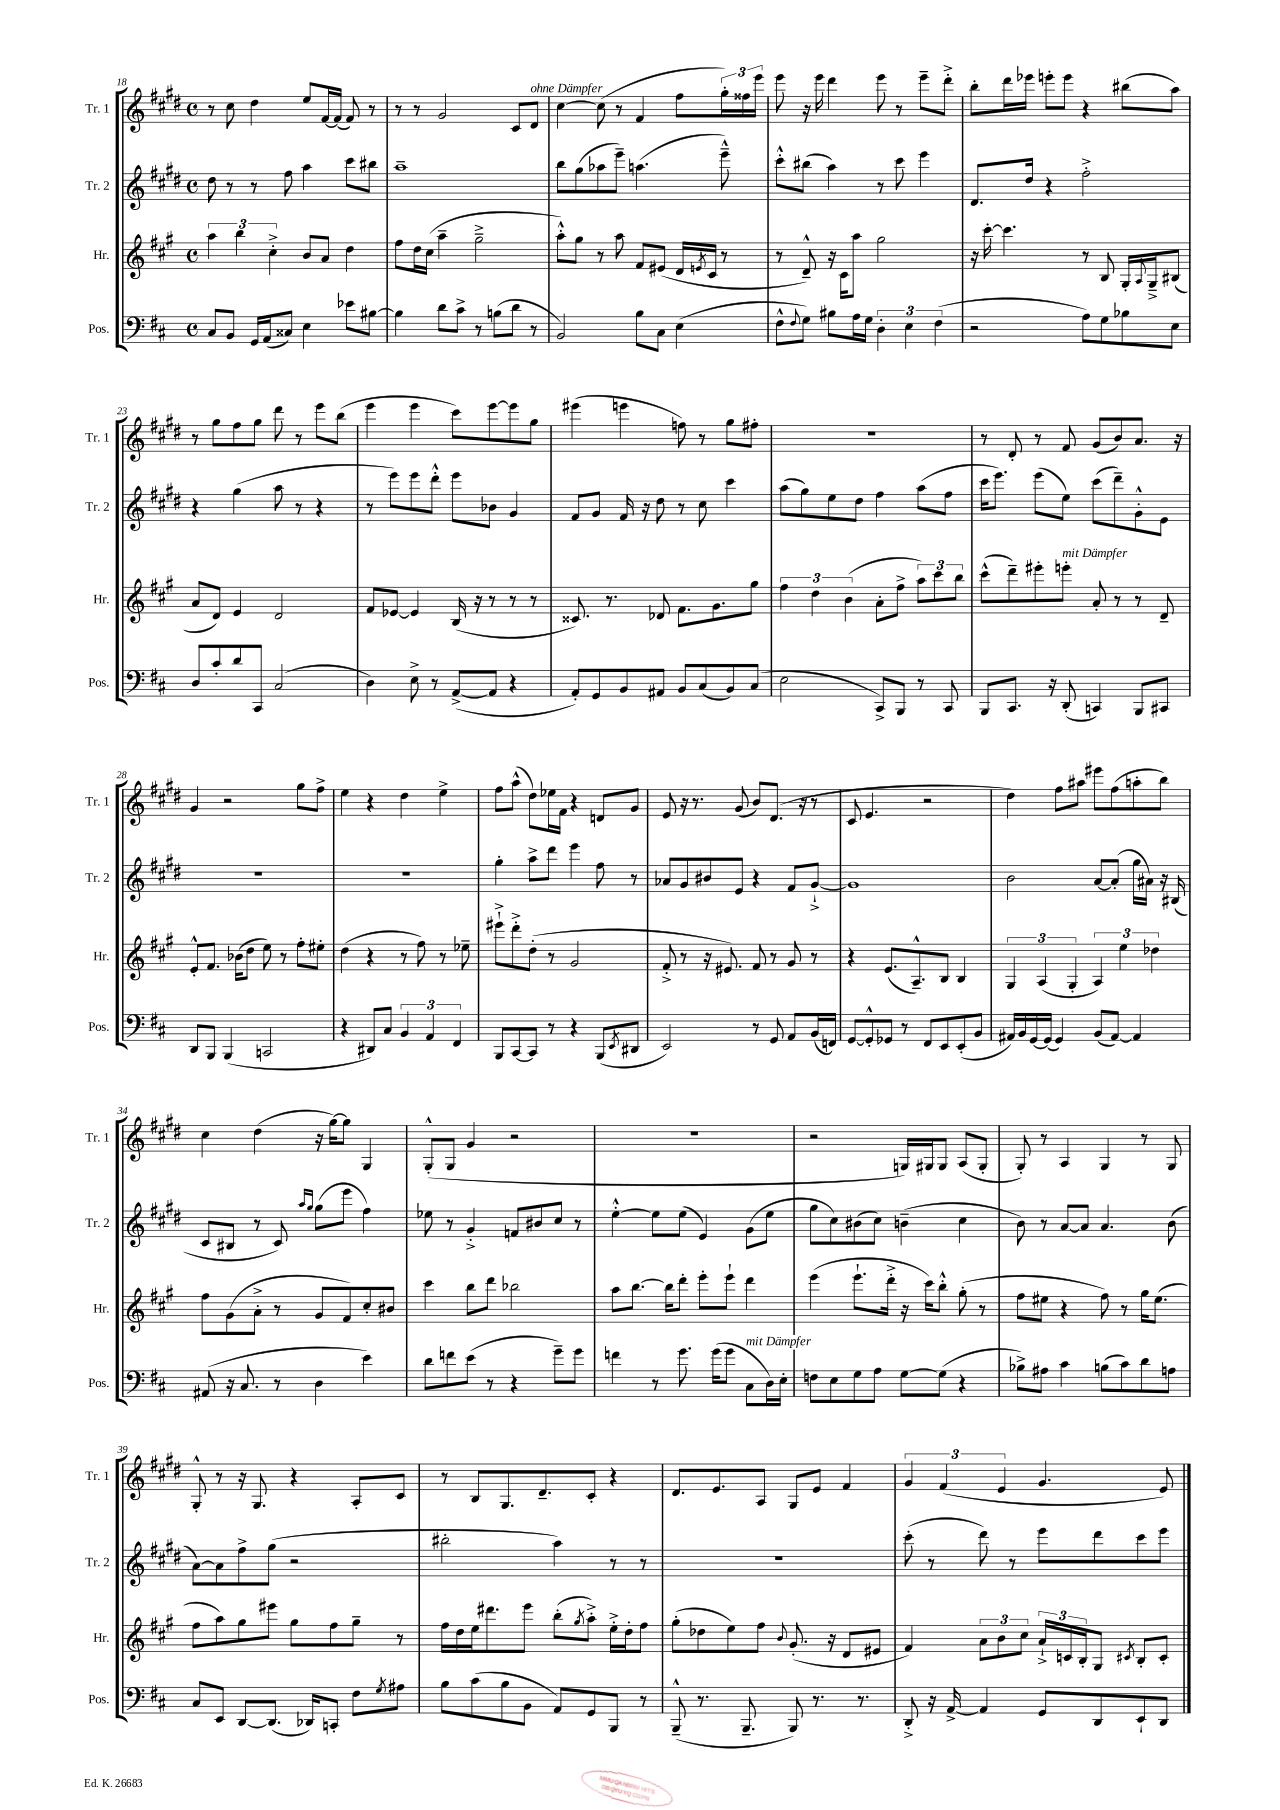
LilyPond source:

<<
\new StaffGroup <<
\new Staff = "s0" \with { instrumentName = "Tr. 1" shortInstrumentName = "Tr. 1" } {
    \clef treble \key e \major \defaultTimeSignature \time 4/4
    r8 cis''8 dis''4 e''8 fis'16~ fis'16( fis'8) r8 |
    r8 r8 gis'2 cis'8 dis'8^\markup { \italic "ohne Dämpfer" } |
    cis''4~ cis''8( r8 fis'4 fis''8 \tuplet 3/2 { gis''16-.) fisis''16 e'''16 } |
    e'''8 r16 e'''16 dis'''4 e'''8 r8 e'''8-- dis'''8-.-> |
    b''8-. dis'''16 ees'''16 e'''8-. e'''8 r4 bis''8( a''8) |
    r8 gis''8 fis''8 gis''8 dis'''8 r8 e'''8 b''8( |
    e'''4 e'''4 cis'''8) e'''8~ e'''8 gis''8 |
    eis'''4( e'''4 f''8) r8 gis''8 fis''8-. |
    R1 |
    r8 dis'8-. r8 fis'8 gis'8( b'8) a'8. r16 |
    gis'4 r2 gis''8 fis''8-> |
    e''4 r4 dis''4 e''4-> |
    fis''8 a''8-^( dis''8) ees''16 fis'16 r4 d'8 gis'8 |
    e'8 r16 r8. gis'8( b'8) dis'8.( r16 r8 |
    cis'8 e'4. r2 |
    dis''4) fis''8 ais''8 eis'''8 fis''8( a''8-. b''8) |
    cis''4 dis''4( r16 gis''16~) gis''8 gis4 |
    gis8-.-^( gis8 gis'4 r2 |
    R1 |
    r2 g16) gis16 gis8 a8( gis8-. |
    gis8-.) r8 a4 gis4 r8 gis8 |
    gis8-.-^ r8 r16 gis8. r4 a8-. cis'8 |
    r8 b8 gis8. dis'8.-- cis'8-. r4 |
    dis'8. e'8. a8 gis8 e'8 fis'4 |
    \tuplet 3/2 { gis'4 fis'4( e'4 } gis'4. e'8) \bar "|." |
}
\new Staff = "s1" \with { instrumentName = "Tr. 2" shortInstrumentName = "Tr. 2" } {
    \clef treble \key e \major \defaultTimeSignature \time 4/4
    dis''8 r8 r8 fis''8 a''4 cis'''8 bis''8 |
    a''1-- |
    b''8 gis''8( aes''8 e'''8--) a''4.( e'''8---^) |
    cis'''8-.-^ bis''8( a''4) r8 cis'''8 e'''4 |
    dis'8. dis''16 r4 fis''2-.-> |
    r4 gis''4( a''8 r8 r4 |
    r8 e'''8) e'''8 dis'''8-.-^ e'''8 bes'8 gis'4 |
    fis'8 gis'8 fis'16 r16 dis''8 r8 cis''8 cis'''4 |
    a''8( gis''8) e''8 dis''8 fis''4 a''8( fis''8 |
    cis'''16 e'''8.) e'''8( e''8) cis'''8( dis'''8--) gis'8-.-^ e'8 |
    R1 |
    R1 |
    gis''4-. a''8-> dis'''8 e'''4 fis''8 r8 |
    aes'8 gis'8 bis'8 e'8 r4 fis'8 gis'8~-!-> |
    gis'1 |
    b'2 a'8~ a'8-.( gis''16 ais'16) r16 bis16( |
    cis'8 bis8 r8 cis'8) \grace { a''16 gis''16 } gis''8( e'''8 fis''4) |
    ees''8 r8 gis'4-.-> f'8 bis'8 cis''8 r8 |
    e''4~-.-^ e''8 e''8( e'4) gis'8( e''8 |
    gis''8 cis''8) bis'8( cis''8) b'4--( cis''4 |
    b'8) r8 a'8~ a'8 a'4. b'8( |
    a'8~) a'8 fis''8-> gis''8( r2 |
    bis''2-. a''4) r8 r8 |
    R1 |
    cis'''8-.( r8 dis'''8) r8 e'''8 dis'''8 cis'''8 e'''8 \bar "|." |
}
\new Staff = "s2" \with { instrumentName = "Hr." shortInstrumentName = "Hr." } {
    \clef treble \key a \major \defaultTimeSignature \time 4/4
    \tuplet 3/2 { a''4 b''4 cis''4-.-> } b'8 a'8 d''4 |
    fis''8 d''16 cis''16( a''4-- gis''2---> |
    a''8-.-^) gis''8 r8 a''8 fis'8 eis'8( d'16 \acciaccatura { e'8 } cis'16 r8 |
    r8 d'8---^) r16 cis'16 a''8 gis''2 |
    r16 cis'''16~-. cis'''4. r8 b8 gis16-. \appoggiatura { a8 } gis16---> bis8( |
    a'8 d'8) e'4 d'2 |
    fis'8 ees'8~ ees'4 b16( r16 r8 r8 r8 |
    cisis'8.) r8. des'8 fis'8. gis'8. gis''8 |
    \tuplet 3/2 { fis''4 d''4 b'4( } a'8-. fis''8-> \tuplet 3/2 { a''8) cis'''8 b''8 } |
    cis'''8-^( d'''8--) eis'''8-. e'''8-.^\markup { \italic "mit Dämpfer" } a'8-. r8 r8 d'8-- |
    e'8-.-^ fis'8. bes'16( d''8 e''8) r8 fis''8-. eis''8-. |
    d''4( r4 r8 fis''8) r8 ees''8-- |
    eis'''8-!-> d'''8-.-> d''8-.( r8 gis'2 |
    fis'8-.-> r8 r16 eis'8.) fis'8 r8 gis'8 r8 |
    r4 e'8.( a8.---^) b8 b4 |
    \tuplet 3/2 { gis4 a4( gis4-. } \tuplet 3/2 { a4) e''4 des''4 } |
    fis''8 gis'8( a'8-.-> r8 gis'8 fis'8) cis''8-. bis'8 |
    cis'''4 b''8 d'''8 bes''2 |
    a''8 b''8.~ b''16 d'''8-. e'''8-. e'''8-! d'''4 |
    e'''4( e'''8.-! d'''16-.-> r16 cis'''16) b''8-.-^ gis''8-.( r8 |
    fis''8 eis''8 r4 fis''8) r8 gis''16 eis''8.( |
    fis''8 a''8) gis''8 eis'''8 gis''8 fis''8 gis''8-- r8 |
    fis''16 d''16 e''16 dis'''8. e'''8 b''8-.( \acciaccatura { gis''8 } a''8-.->) e''16-.-> d''16-. fis''8 |
    gis''8-.( des''8 e''8) fis''8 \appoggiatura { b'8 } gis'8.-.( r16 d'8 eis'8 |
    fis'4) \tuplet 3/2 { a'8 b'8 cis''8 } \tuplet 3/2 { a'16-!-> c'16 b16-. } gis8 \acciaccatura { cis'8 } b8-. cis'8-. \bar "|." |
}
\new Staff = "s3" \with { instrumentName = "Pos." shortInstrumentName = "Pos." } {
    \clef bass \key d \major \defaultTimeSignature \time 4/4
    cis8 b,8 g,16 a,16( cisis8) e4 ees'8 bis8~ |
    bis4 d'8 cis'8-> r8 b8( d'8 r8 |
    b,2) b8 cis8 e4( |
    fis8-^ \appoggiatura { fis8 } g8) bis8 a16 g16 \tuplet 3/2 { d4-. e4 fis4( } |
    r2 a8) g8 bes8 e8 |
    d8 cis'8-. d'8 cis,8 cis2( |
    d4) e8-> r8 a,8~->( a,8 r4 |
    a,8-.) g,8 b,8 ais,8 b,8 cis8( b,8) cis8( |
    e2 cis,8->) b,,8 r8 cis,8 |
    b,,8 cis,8. r16 d,8-.( c,4) b,,8 cis,8 |
    d,8 b,,8 b,,4( c,2 |
    r4 dis,8) cis8 \tuplet 3/2 { b,4 a,4 fis,4 } |
    b,,8 cis,8~ cis,8 r8 r4 b,,8( \acciaccatura { e,8 } dis,8 |
    e,2) r8 g,8 a,8 b,16( f,16) |
    g,8~ g,8-.-^ ges,8 r8 fis,8 e,8 e,8-.( b,8 |
    ais,16) b,16 g,16~ g,16( g,4) b,8( ais,8~) ais,4 |
    ais,8( r16 cis8. r8 d4 e'4) |
    d'8 f'8 e'8( r8 r4 g'8--) g'8 |
    f'4 r8 g'8. g'16( g'8 cis8^\markup { \italic "mit Dämpfer" } d16) e16-. |
    f8 e8 g8 a8 g8~ g8( r4 |
    bes8->) ais8 cis'4 b8( cis'8) d'8 a8 |
    cis8 e,8 d,8~ d,8.( des,16) c,8-. fis8 \acciaccatura { g8 } ais8 |
    b8 cis'8( b8 b,8 a,8) g,8 b,,8 r8 |
    b,,8---^( r8. b,,8.-- b,,8) r8. r8. |
    d,8-.-> r16 a,16~-> a,4 g,8 d,8 e,8-! d,8 \bar "|." |
}
>>
>>
\layout { \context { \Score currentBarNumber = #18 } }
